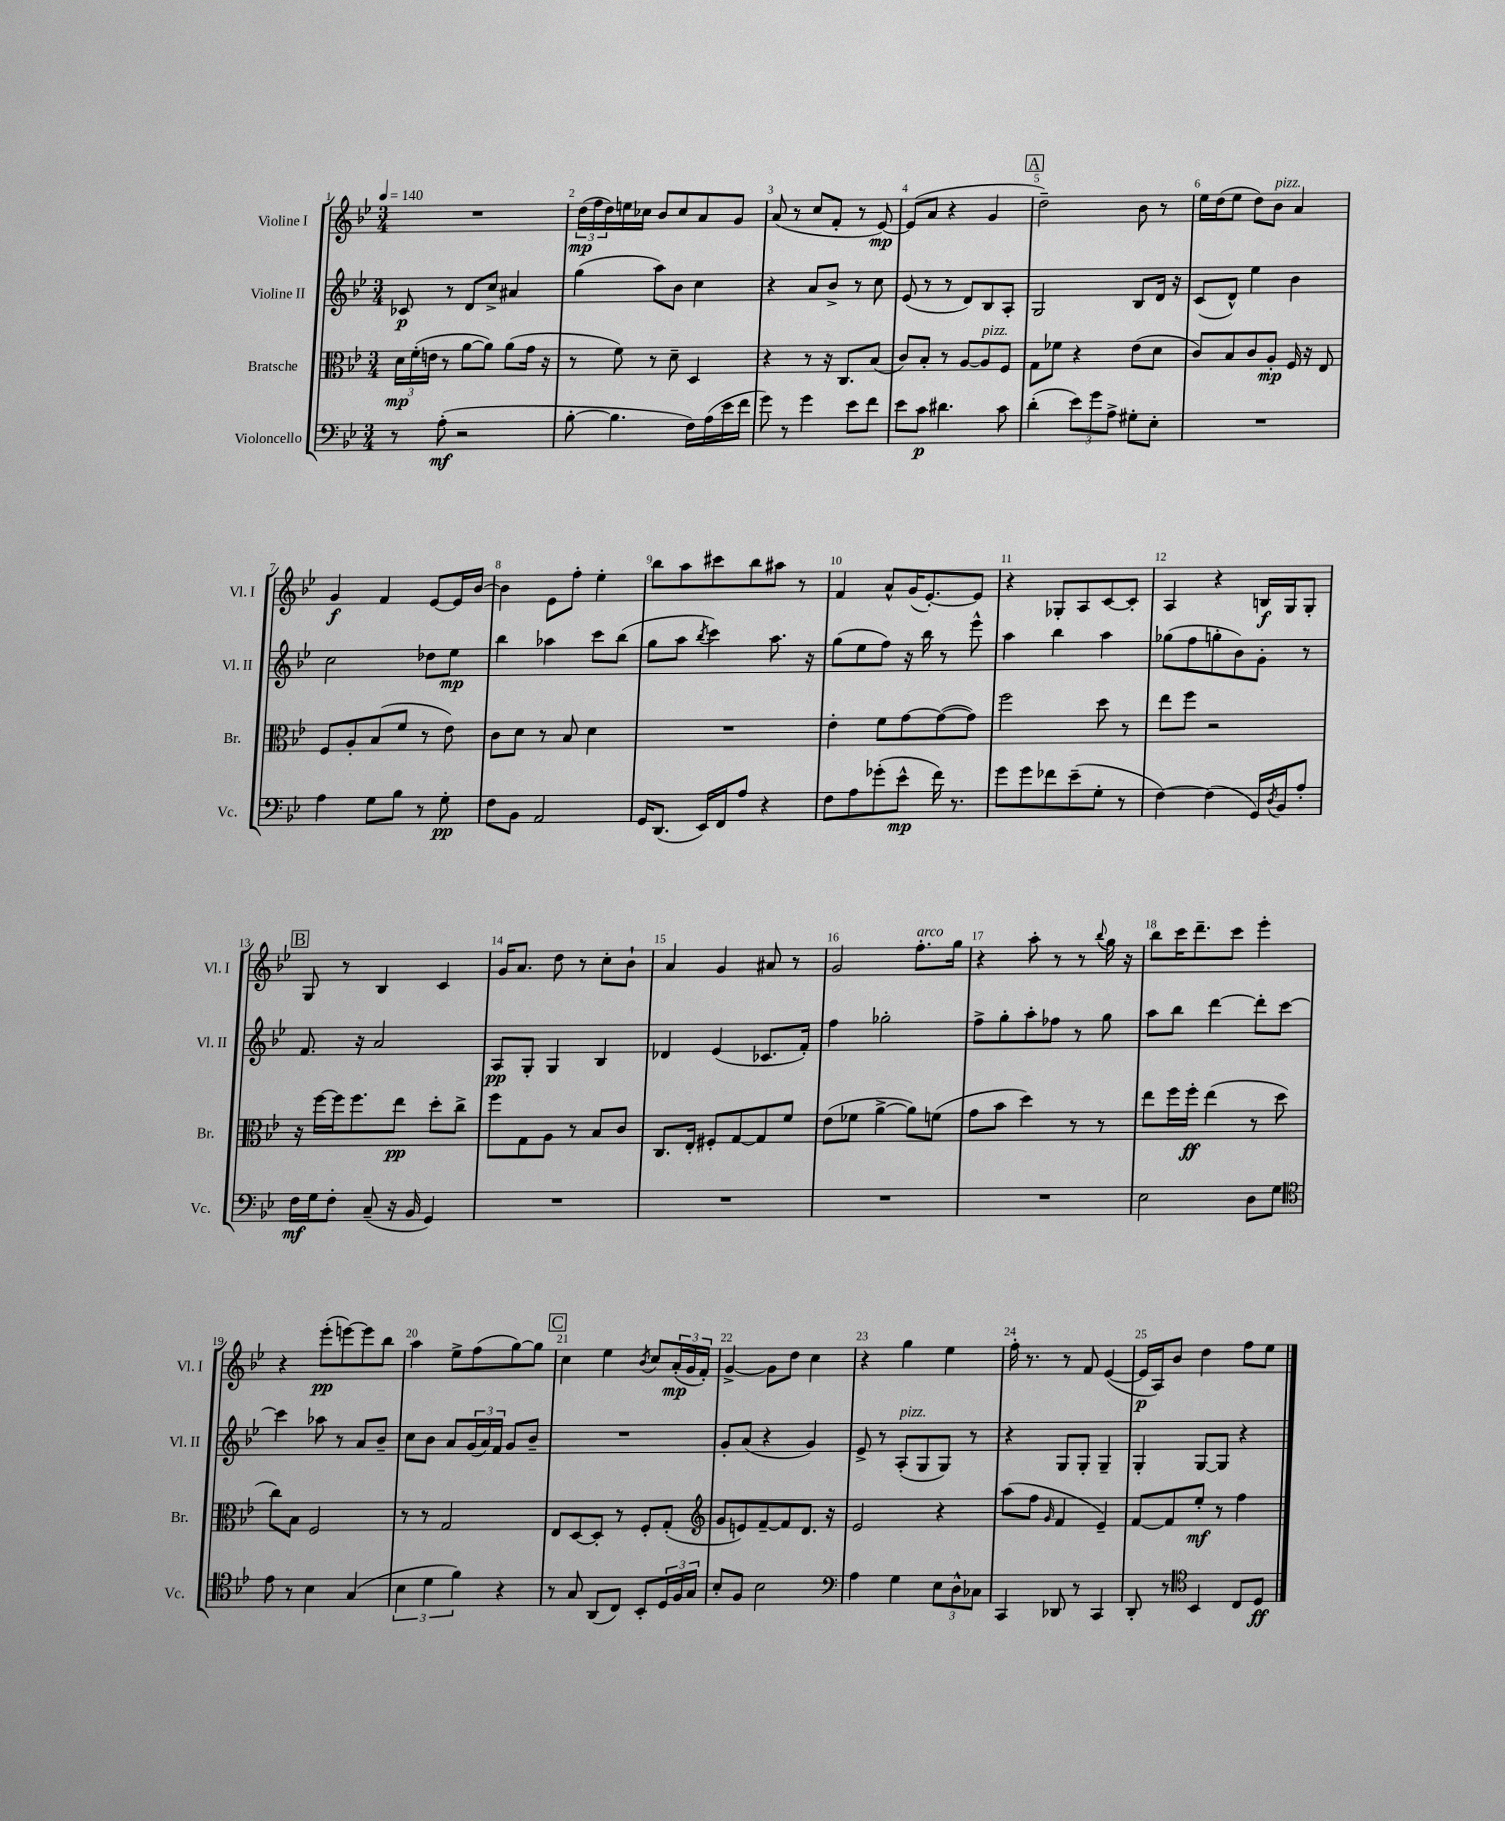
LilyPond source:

<<
\new StaffGroup <<
\new Staff = "s0" \with { instrumentName = "Violine I" shortInstrumentName = "Vl. I" } {
    \clef treble \key bes \major \numericTimeSignature \time 3/4 \tempo 4 = 140
    R2. |
    \tuplet 3/2 { d''16\mp( f''16 d''16) } e''16 ces''16 bes'8 ces''8 a'8 g'8 |
    a'8( r8 c''8 f'8-. r8 ees'8~\mp) |
    ees'8( a'8 r4 g'4 |
    \mark \markup { \box "A" } d''2--) bes'8 r8 |
    ees''16 d''16( ees''8 d''8) bes'8^\markup { \italic "pizz." } a'4 |
    g'4\f f'4 ees'8~ ees'16 bes'16~ |
    bes'4 ees'8 f''8-. ees''4-. |
    bes''8 a''8 cis'''8 bes''8 ais''8 r8 |
    f'4 a'8-^ g'16( ees'8.~-.) ees'8 |
    r4 ges8-. a8 c'8~ c'8-. |
    a4 r4 b16\f g16 g8-. |
    \mark \markup { \box "B" } g8 r8 bes4 c'4 |
    g'16 a'8. d''8 r8 c''8-. bes'8-! |
    a'4 g'4 ais'8 r8 |
    g'2 f''8.-.^\markup { \italic "arco" } g''16 |
    r4 a''8-. r8 r8 \appoggiatura { bes''8 } g''16 r16 |
    bes''8 c'''16 d'''8.-- c'''8 ees'''4-. |
    r4 ees'''8-.\pp( e'''8~) e'''8 bes''8 |
    a''4 ees''8-> f''8( g''8~) g''8 |
    \mark \markup { \box "C" } c''4 ees''4 \acciaccatura { bes'8 } c''8 \tuplet 3/2 { a'16-.\mp( g'16 f'16-.) } |
    g'4~-> g'8 d''8 c''4 |
    r4 g''4 ees''4 |
    f''16-. r8. r8 f'8 ees'4~( |
    ees'16\p a16) bes'8 d''4 f''8 ees''8 \bar "|." |
}
\new Staff = "s1" \with { instrumentName = "Violine II" shortInstrumentName = "Vl. II" } {
    \clef treble \key bes \major \numericTimeSignature \time 3/4
    ces'8\p r8 d'8 c''8-> ais'4 |
    g''4( a''8) bes'8 c''4 |
    r4 a'8 bes'8-> r8 c''8 |
    ees'8( r8 r8 d'8) bes8 a8-. |
    \mark \markup { \box "A" } g2 bes8 d'16 r16 |
    c'8( d'8-^) ees''4 bes'4 |
    c''2 des''8 ees''8\mp |
    bes''4 aes''4 c'''8 bes''8( |
    g''8 a''8 \acciaccatura { bes''8 } c'''4) a''8. r16 |
    g''8( ees''8 f''8) r16 bes''16 r8 ees'''8-^ |
    a''4 bes''4 a''4 |
    ges''8( f''8 g''8-. bes'8) g'8-. r8 |
    \mark \markup { \box "B" } f'8. r16 a'2 |
    a8\pp g8-. g4 bes4 |
    des'4 ees'4( ces'8. f'16-.) |
    f''4 ges''2-. |
    f''8-> g''8-. a''8-. fes''8 r8 g''8 |
    a''8 bes''8 d'''4~ d'''8-. c'''8~ |
    c'''4 aes''8 r8 a'8 bes'8-- |
    c''8 bes'8 a'8 \tuplet 3/2 { g'16( a'16) f'16 } g'8 bes'8-- |
    \mark \markup { \box "C" } R2. |
    g'8-. a'8( r4 g'4) |
    ees'8-> r8 a8-.^\markup { \italic "pizz." }( g8 g8) r8 |
    r4 g8 g8-. g4-- |
    g4-. g8~ g8 r4 \bar "|." |
}
\new Staff = "s2" \with { instrumentName = "Bratsche" shortInstrumentName = "Br." } {
    \clef alto \key bes \major \numericTimeSignature \time 3/4
    \tuplet 3/2 { d'16\mp f'16-.( e'16 } r8 a'8~ a'8) a'8( g'16 r16 |
    r8 f'8) r8 d'8-- d4 |
    r4 r8 r16 c8. bes8( |
    c'8) bes8-. r8 a8~ a8^\markup { \italic "pizz." } f8 |
    \mark \markup { \box "A" } g8 fes'8 r4 ees'8( d'8 |
    c'8) bes8 c'8 a8-.\mp f16 r16 ees8 |
    f8 a8-. bes8( f'8 r8 ees'8) |
    c'8 d'8 r8 bes8 d'4 |
    R2. |
    ees'4-. f'8 g'8~ g'8~( g'8) |
    f''2 d''8 r8 |
    ees''8 f''8 r2 |
    \mark \markup { \box "B" } r16 f''16~ f''16 f''8. ees''8\pp d''8-. c''8-> |
    f''8 g8 a8 r8 bes8 c'8 |
    c8. ees16-. fis8-. g8~ g8 f'8 |
    ees'8( fes'8 a'4~-> a'8) f'8( |
    g'8 bes'8 d''4) r8 r8 |
    ees''8 f''16 f''16-.\ff ees''4( r8 d''8 |
    c''8) bes8 f2 |
    r8 r8 g2 |
    \mark \markup { \box "C" } ees8 d8~ d8-. r8 f8-. g8-.( |
    \clef treble g'8 e'8) f'8~-- f'8 d'8. r16 |
    ees'2 r4 |
    a''8( f''8 \grace { g'16 } f'4 ees'4--) |
    f'8~ f'8 ees''8-.\mf r8 f''4 \bar "|." |
}
\new Staff = "s3" \with { instrumentName = "Violoncello" shortInstrumentName = "Vc." } {
    \clef bass \key bes \major \numericTimeSignature \time 3/4
    r8 a8-.\mf( r2 |
    bes8~-. bes4. f16) a16( ees'16 f'16 |
    g'8) r8 g'4 ees'8 f'8 |
    ees'8 c'8\p dis'4. c'8 |
    \mark \markup { \box "A" } d'4-.( \tuplet 3/2 { ees'8) g'8 a8-> } gis8-. ees8-. |
    R2. |
    a4 g8 bes8 r8 g8-.\pp |
    f8 bes,8 a,2 |
    g,16 d,8.( ees,16) f,16 a8 r4 |
    f8 a8 ges'8-.( ees'8-^\mp f'16) r8. |
    g'8 g'8 fes'8 ees'8--( g8-. r8 |
    f4~) f4( g,16) \acciaccatura { d8 } bes,16 a8-. |
    \mark \markup { \box "B" } f16\mf g16 f8-. c8--( r16 bes,16 g,4) |
    R2. |
    R2. |
    R2. |
    R2. |
    ees2 d8 g8 |
    \clef tenor ees'8 r8 bes4 g4( |
    \tuplet 3/2 { bes4 d'4 f'4) } r4 |
    \mark \markup { \box "C" } r8 g8 a,8( c8) bes,8-. \tuplet 3/2 { d16 f16 g16 } |
    bes8-. f8 bes2 |
    \clef bass a4 g4 \tuplet 3/2 { ees8 d8-^ ces8 } |
    c,4 des,8 r8 c,4 |
    d,8-. r8 \clef tenor bes,4 c8 d8\ff \bar "|." |
}
>>
>>
\layout { \context { \Score \override BarNumber.break-visibility = ##(#f #t #t) barNumberVisibility = #all-bar-numbers-visible } }
